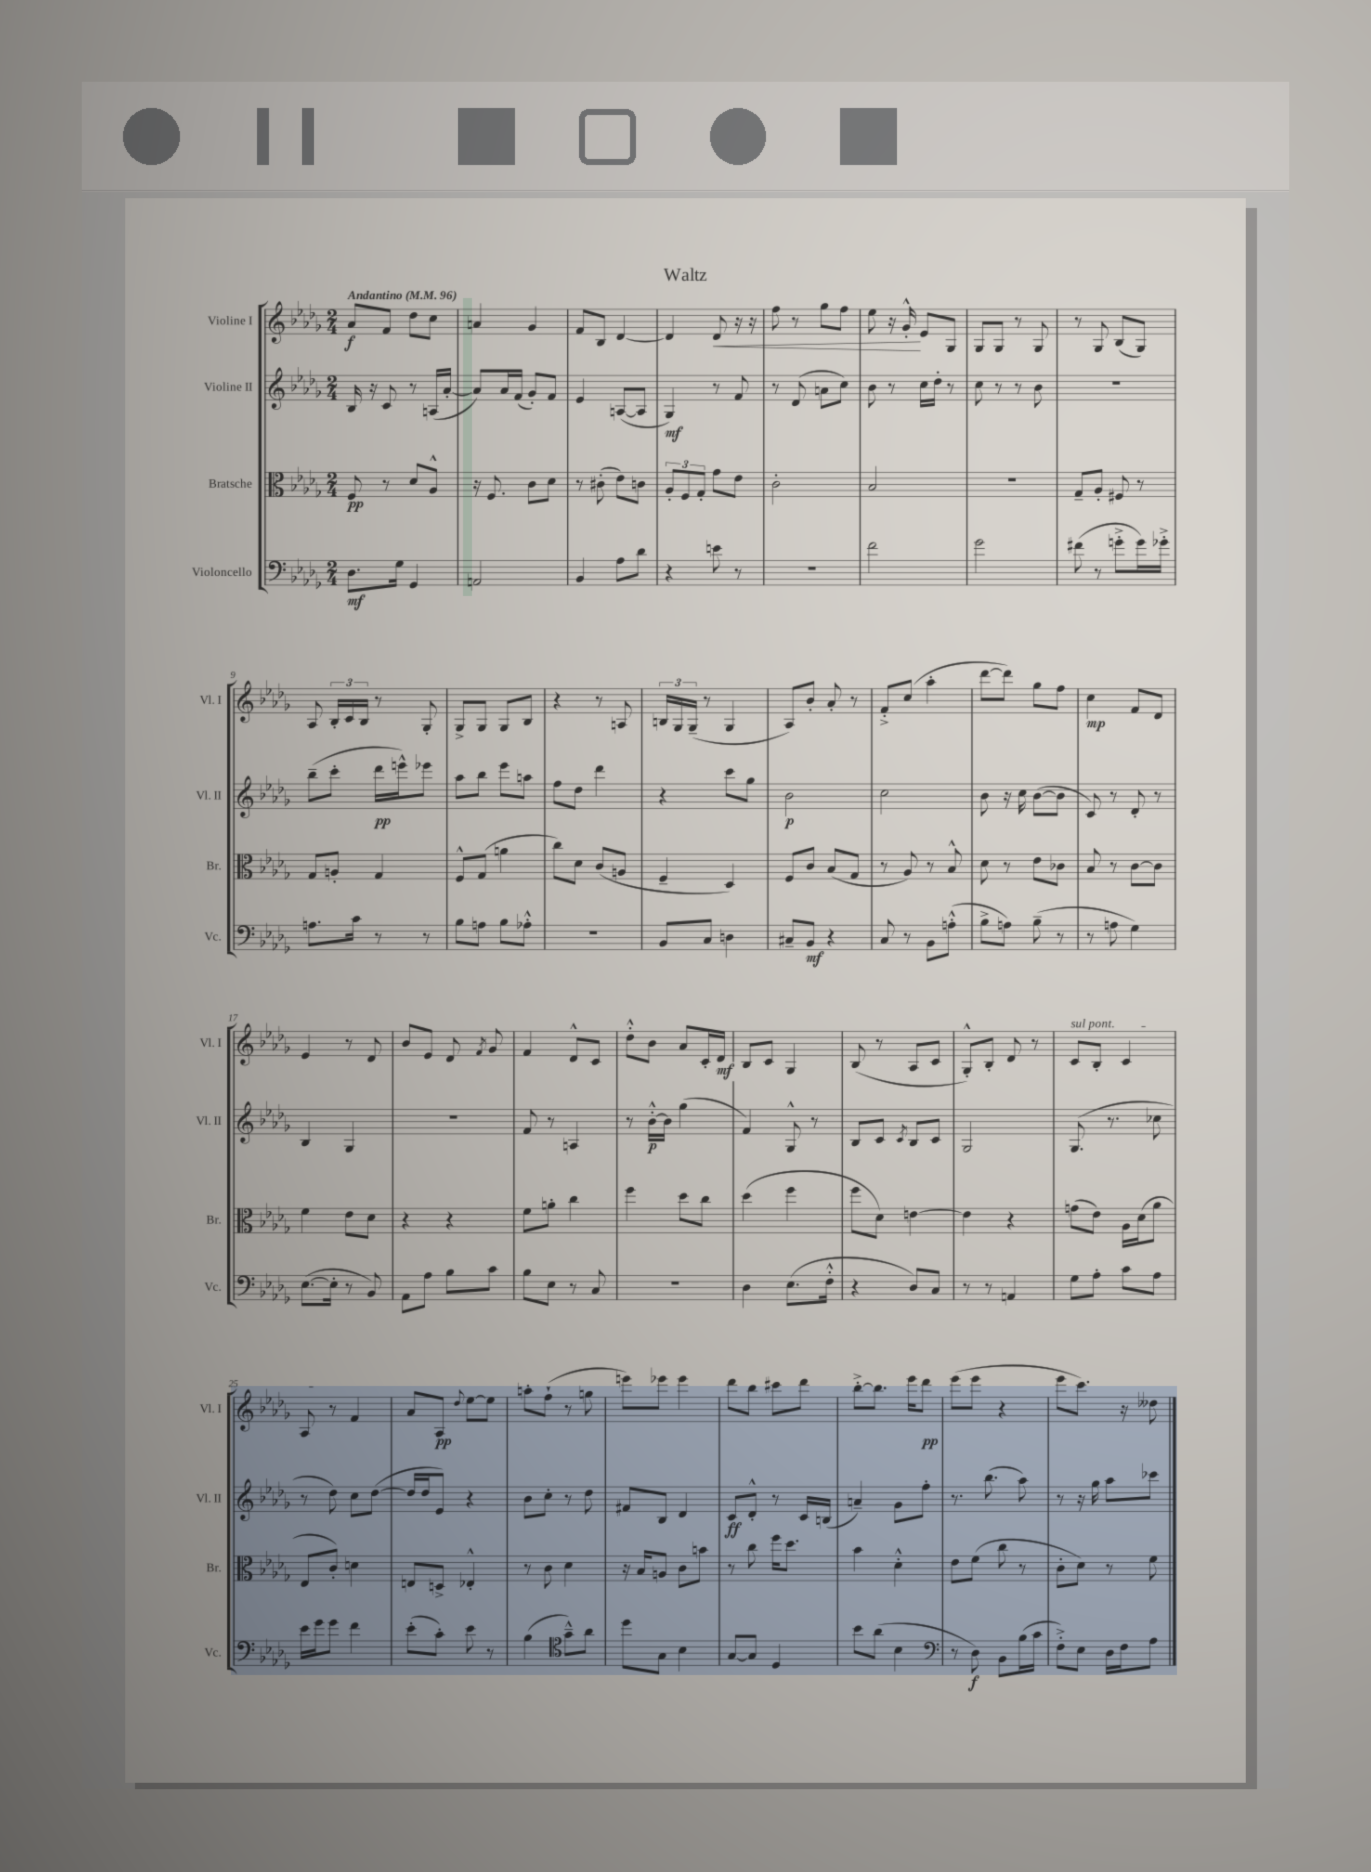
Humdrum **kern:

**kern	**kern	**kern	**kern
*staff4	*staff3	*staff2	*staff1
*clefF4	*clefC3	*clefG2	*clefG2
*k[b-e-a-d-g-]	*k[b-e-a-d-g-]	*k[b-e-a-d-g-]	*k[b-e-a-d-g-]
*M2/4	*M2/4	*M2/4	*M2/4
*MM96	*MM96	*MM96	*MM96
8.D-	8F	16B-	8a-
.	.	16r	.
.	8r	8c	8f
16G-	.	.	.
4GG-	8d-	8r	8dd-
.	8A-^^	(16A	8cc
.	.	[16a-'	.
=	=	=	=
2AA	16r	8a-])	4a
.	8.F	.	.
.	.	16a-	.
.	.	(16f	.
.	8c	8g-')	4g-
.	8d-	8f	.
=	=	=	=
4BB-	8r	4e-	8f
.	(8c#'	.	8B-
8A-	8e-)	([8A	[4d-
8d-	8c	8A]	.
=	=	=	=
4r	12A-'	4G-)	4d-]
.	12F	.	.
.	12G-'	.	.
8e	8g-	8r	8d-
8r	8e-	8f	16r
.	.	.	16r
=	=	=	=
2r	2c'	8r	8ff
.	.	(8d-	8r
.	.	8a	8gg-
.	.	8cc)	8ff
=	=	=	=
2f	2B-	8b-	8ee-
.	.	8r	16r
.	.	.	16g-'^^
.	.	16cc	8e-
.	.	16dd-'	.
.	.	8r	8G-
=	=	=	=
2g-	2r	8cc	8G-
.	.	8r	8G-
.	.	8r	8r
.	.	8b-	8G-
=	=	=	=
(8f#	8G-~	2r	8r
8r	8A-'	.	8G-
8g'^	8F#	.	(8B-
16g)	8r	.	8G-)
16g-'^	.	.	.
=	=	=	=
8.A	8G-	(8bb-~	8A-
.	8A'	8ccc'	24B-'
.	.	.	24c
16c	.	.	.
.	.	.	24B-
8r	4G-	16ddd-	8r
.	.	16eee^^)	.
8r	.	8eee-	8G-'
=	=	=	=
8B-	8F^^	8aa-	8G-^
8A	(8G-	8bb-	8G-
8B-	4a	8eee-	8G-
8A-'^^	.	8aa	8B-
=	=	=	=
2r	8cc)	8ff	4r
.	8d-	8dd-	.
.	(8c	4ddd-	8r
.	8A	.	8A
=	=	=	=
8BB-	4F~	4r	24B
.	.	.	24G-
.	.	.	(24G-~
8C	.	.	8r
4D	4D-)	8ccc	4G-
.	.	8gg-	.
=	=	=	=
8C#~	8F	2b-	8A-)
8BB-	8c	.	8b-'
4r	(8B-	.	8a-'
.	8G-	.	8r
=	=	=	=
8C	8r	2cc	8f'^
8r	8A-)	.	(8cc
8BB-	8r	.	4aa-'
(8A'^^	8B-^^	.	.
=	=	=	=
8B-^	8d-	8b-	[8ddd-
8A)	8r	16r	8ddd-])
.	.	16cc	.
(8B-~	8e-	([8b-	8gg-
8r	8c-	8b-]	8ff
=	=	=	=
8r	8B-	8c)	4cc
8A	8r	8r	.
4G-)	[8c	8d-'	8f
.	8c]	8r	8d-
=	=	=	=
([8.E-	4f	4B-	4e-
16E-']	.	.	.
8r	8e-	4G-	8r
8BB-)	8d-	.	8d-
=	=	=	=
8AA-	4r	2r	8b-
8A-	.	.	8e-
8B-	4r	.	8d-
.	.	.	8qf
8c	.	.	8g-
=	=	=	=
8B-	8f	8f	4f
8E-	8a'	8r	.
8r	4cc	4A	8d-^^
8C	.	.	8c
=	=	=	=
2r	4ff	8r	8dd-'^^
.	.	[16b-'^^	8b-
.	.	16b-]	.
.	8dd-	(4gg-	8a-
.	8cc	.	16c'
.	.	.	16d-
=	=	=	=
4D-	(4dd-	4f)	8B-
.	.	.	8c
(8.E-	4ff	8G-^^	4G-
.	.	8r	.
16F'^^	.	.	.
=	=	=	=
4r	8ff	8B-	(8B-
.	8d-)	8c	8r
.	.	8qc	.
8D-)	[4e	8B-	8A-
8C	.	8c	8c
=	=	=	=
8r	4e]	2G-	8G-'^^)
8r	.	.	8B-'
4AA	4r	.	8d-
.	.	.	8r
=	=	=	=
8G-	(8g	(8.G-	8c
8A-'	8e-)	.	8B-'
.	.	8.r	.
8c	16A-	.	4c
.	(16d-	.	.
8A-	8a-	8cc-	.
=	=	=	=
16e-	8E-	8r	8A-
16g-	.	.	.
8g-	8c')	8dd-)	8r
4f	4d	8cc	4f
.	.	([8dd-	.
=	=	=	=
(8e-'	8E	16dd-]	8a-
.	.	16dd-	.
8c')	8D^	8e-)	8A-
.	.	.	8qqdd-
8e-	4E-'^^	4r	[8ee-
8r	.	.	8ee-]
=	=	=	=
(4B-	8r	8b-	8aa'
.	8c	8cc'	(8ff`
*clefC4	*	*	*
8g-~^^)	4d-	8r	8r
8a-	.	8dd-	8gg
=	=	=	=
8dd-	16r	8f#	8eee)
.	16B-	.	.
8G-	8A	8B-	8eee-
4B-	8c	4d-	4eee-
.	8b	.	.
=	=	=	=
[8G-	8r	8c	8ddd-
8G-]	8cc	8d-'^^	8bb-
4D-	16ff	8r	8ccc#
.	8.dd-	.	.
.	.	16c	8ddd-
.	.	(16B	.
=	=	=	=
8b-	4b-	4a~)	[8bb-'^
(8a-	.	.	8.bb-]
4B-	4d-'^^	8g-	.
.	.	.	16eee-
.	.	8ff'	8ddd-
=	=	=	=
*clefF4	*	*	*
8r	8e-	8.r	(8eee-
8D-)	(8f	.	8eee-
.	.	(8.bb-	.
8BB-	8cc	.	4r
(16B-	8r	8aa-)	.
16c	.	.	.
=	=	=	=
8F'^)	8c'	8r	8eee-
8E-	8d-)	16r	8.ccc)
.	.	16gg-	.
16D-	8r	8aa-	.
16F	.	.	16r
8A-	8f	8ccc-	8dd--
==	==	==	==
*-	*-	*-	*-
